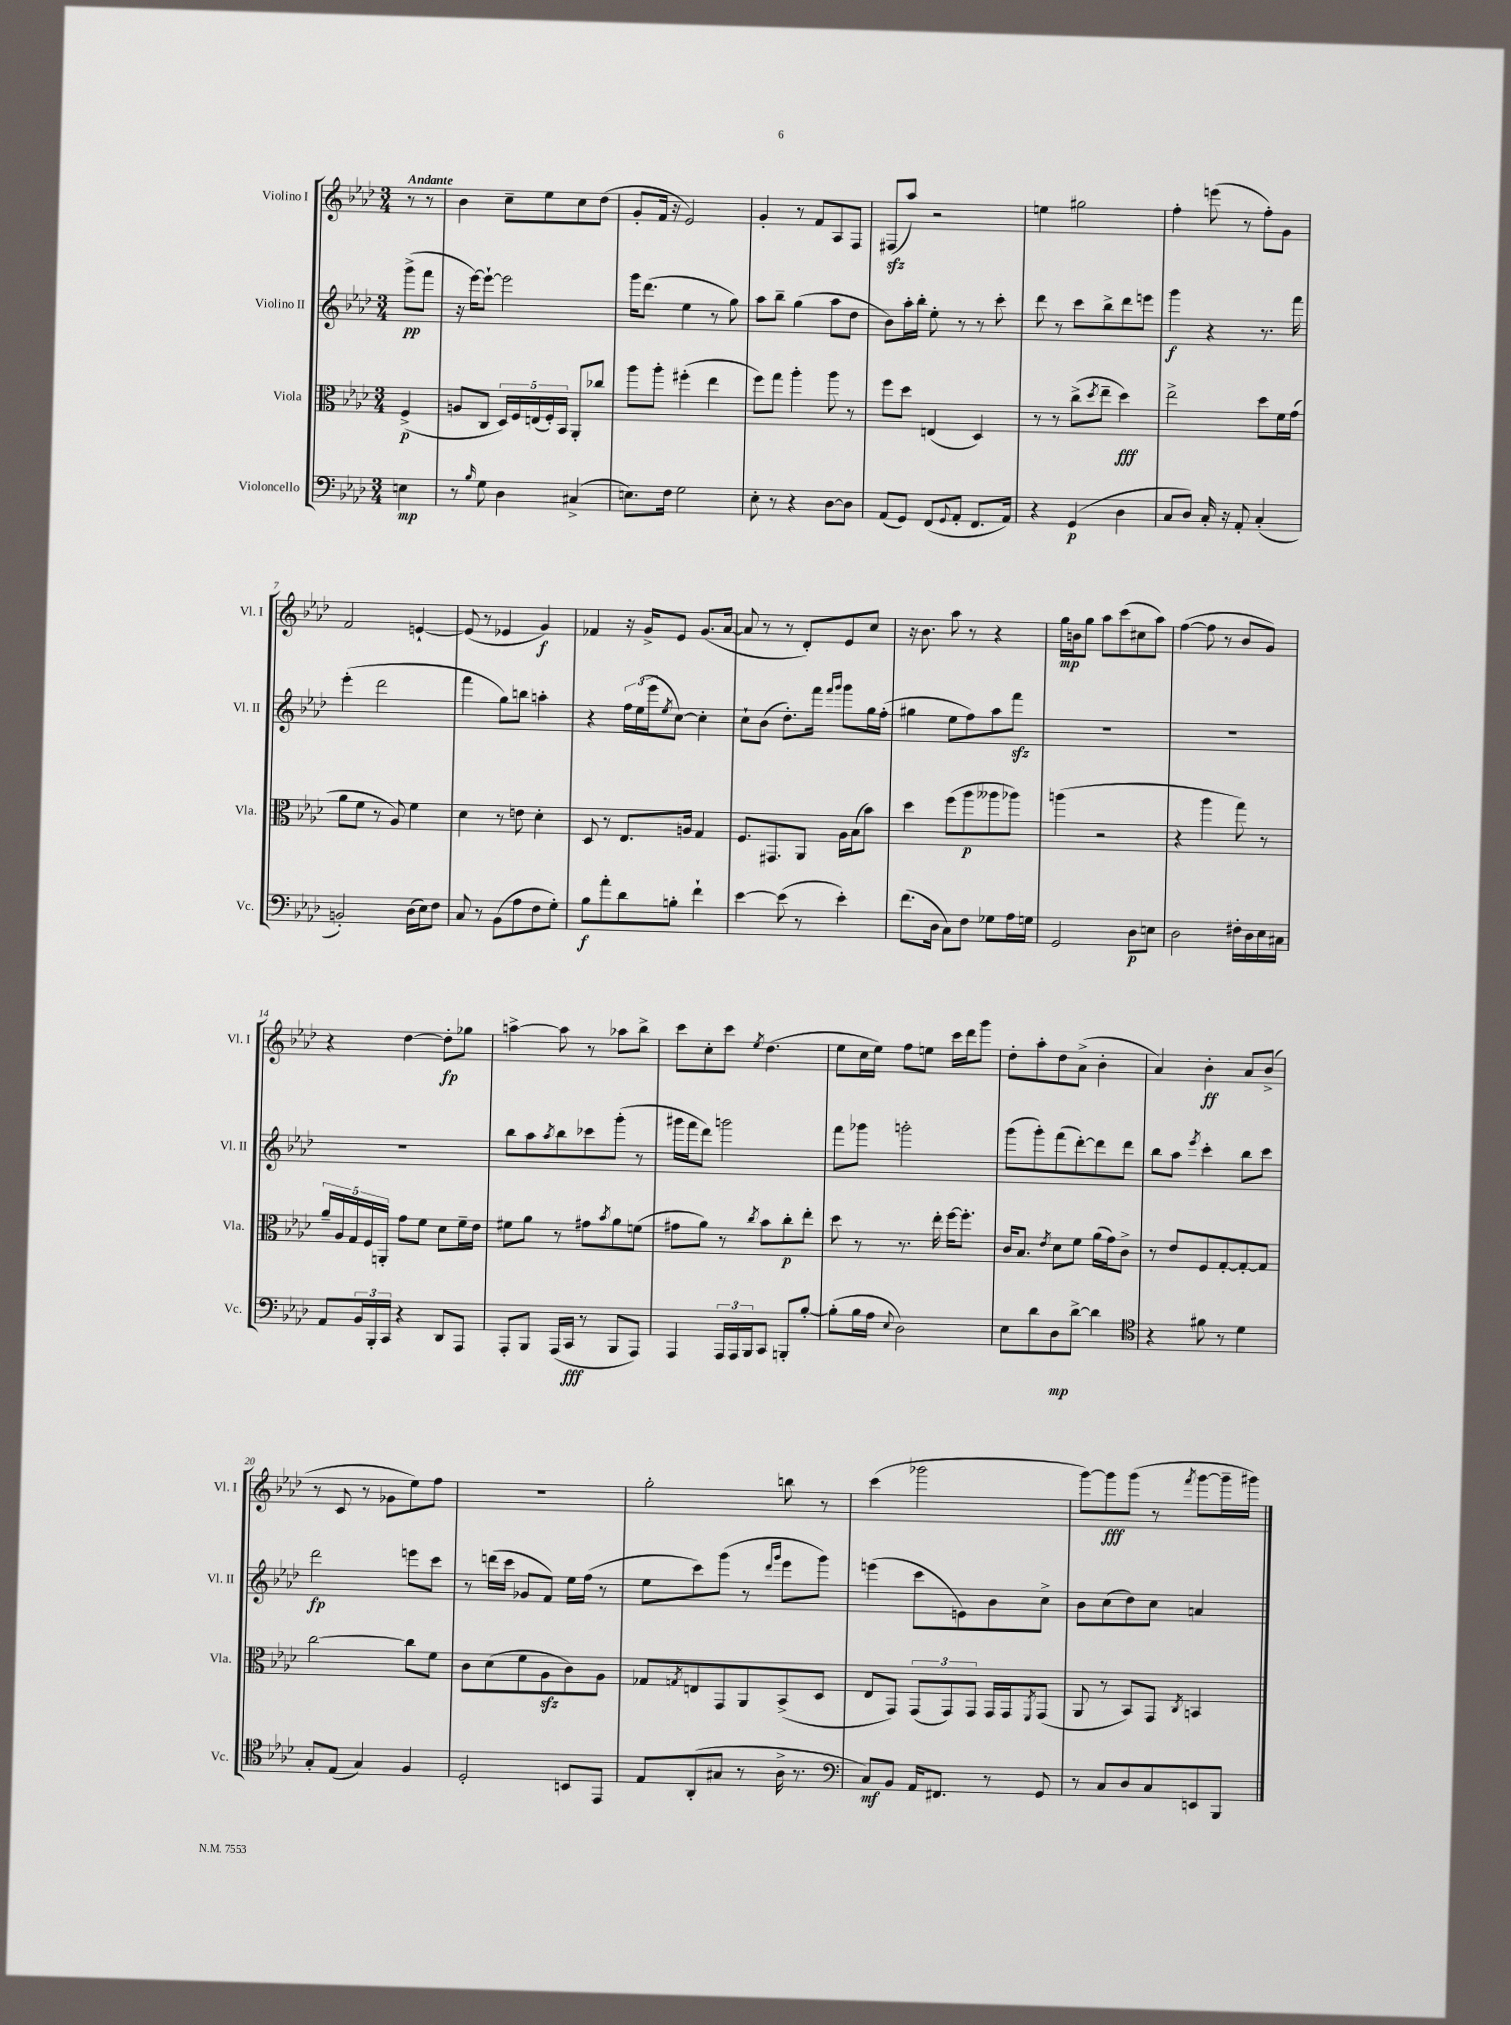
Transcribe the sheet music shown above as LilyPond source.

<<
\new StaffGroup <<
\new Staff = "s0" \with { instrumentName = "Violino I" shortInstrumentName = "Vl. I" } {
    \clef treble \key aes \major \numericTimeSignature \time 3/4 \partial 4 \tempo "Andante"
    r8 r8 |
    bes'4 c''8-- ees''8 c''8 des''8( |
    g'8-. f'16 r16 ees'2) |
    g'4-. r8 f'8 aes8 f8 |
    fis8\sfz( aes''8) r2 |
    e''4 gis''2 |
    f''4-. e'''8( r8 f''8-.) g'8 |
    f'2 e'4~-! |
    e'8( r8 ees'4 g'4\f) |
    fes'4 r16 g'16-> ees'8 g'8.( aes'16~ |
    aes'8 r8 r8 des'8-.) ees'8 c''8 |
    r16 bes'8. aes''8 r8 r4 |
    g''16\mp b'16 g''8 aes''8 c'''8( cis''8 aes''8) |
    f''4~( f''8 r8 bes'8 g'8) |
    r4 des''4~ des''8-.\fp ges''8 |
    a''4~-> a''8 r8 aes''8 bes''8-> |
    c'''8 c''8-. c'''8 \acciaccatura { ees''8 } des''4.( |
    ees''8 c''16 ees''16) f''8 e''8 c'''16 des'''16 g'''8 |
    des''8-. aes''8-. des''8 aes'8->( bes'4-. |
    aes'4) bes'4-.\ff aes'8 bes'8->( |
    r8 c'8 r8 ges'8 ees''8) f''8 |
    R2. |
    g''2-. b''8 r8 |
    c'''4( ges'''2 |
    g'''8~) g'''8\fff g'''8( r8 \acciaccatura { f'''8 } g'''8~ g'''16-- gis'''16) \bar "|." |
}
\new Staff = "s1" \with { instrumentName = "Violino II" shortInstrumentName = "Vl. II" } {
    \clef treble \key aes \major \numericTimeSignature \time 3/4 \partial 4
    g'''8->\pp( f'''8 |
    r16 ees'''16~) ees'''8~-! ees'''2 |
    g'''16 des'''8.( ees''4 r8 g''8) |
    aes''8 bes''8-- g''4( aes''8 des''8 |
    bes'8) aes''16-. bes''16-. ees''8-. r8 r8 c'''8-. |
    des'''8 r8 c'''8 bes''8-> des'''8 e'''8 |
    g'''4\f r4 r8. f'''16 |
    ees'''4-.( des'''2 |
    f'''4 g''8) b''8 a''4-. |
    r4 \tuplet 3/2 { f''16 ees''16( ees'''16 } \acciaccatura { ees''8 } c''8~) c''4-. |
    c''8-! bes'8( des''8.-.) f'''16 \grace { f'''16 g'''16 } g'''8 g''16 f''16-.( |
    gis''4 ees''8 f''8) aes''8 f'''8\sfz |
    R2. |
    R2. |
    R2. |
    bes''8 aes''8 \acciaccatura { aes''8 } bes''8 ces'''8 g'''8-.( r8 |
    gis'''16 f'''16 des'''8) g'''2 |
    f'''8 ges'''8 g'''2-. |
    g'''8( g'''8-.) f'''8( des'''8~-.) des'''8 des'''8 |
    bes''8 aes''8 \acciaccatura { ees'''8 } c'''4-. bes''8 c'''8 |
    des'''2\fp e'''8 c'''8 |
    r8 d'''16( c'''16 ges'8 f'8) ees''16 f''16( r8 |
    ees''8 c'''8) g'''8( r8 \grace { des'''16 g'''16 } ees'''8 g'''8) |
    e'''4( c'''8 e'8) bes'8 c''8-> |
    bes'8 c''8( des''8) c''8 a'4 \bar "|." |
}
\new Staff = "s2" \with { instrumentName = "Viola" shortInstrumentName = "Vla." } {
    \clef alto \key aes \major \numericTimeSignature \time 3/4 \partial 4
    f4->\p( |
    a8 c8 \tuplet 5/4 { des16) f16 e16( f16-.) bes,16 } aes,8-. ces''8 |
    aes''8 aes''8-. fis''4-.( ees''4 |
    f''8) g''8 aes''4-. aes''8 r8 |
    f''8 des''8 e4( des4) |
    r8 r8 c''8->( \acciaccatura { des''8 } ees''8-- des''4\fff) |
    ees''2-> des''8 f'16 g'16( |
    aes'8 f'8 r8 aes8) f'4 |
    des'4 r8 e'8 des'4-. |
    des8 r8 ees8. a16 g4 |
    f8. gis,8. aes,8 aes16 bes16( bes'8) |
    des''4 f''8( aes''8\p aeses''8 aes''8) |
    a''4( r2 |
    r4 aes''4 g''8) r8 |
    \tuplet 5/4 { aes'16-- aes16 g16 f16 a,16-. } g'8 f'8 des'8 f'16-- ees'16 |
    fis'8 aes'8 r8 gis'8 \acciaccatura { bes'8 } aes'8 f'8( |
    gis'8 aes'8) r8 \acciaccatura { c''8 } bes'8 c''8-.\p ees''8-. |
    des''8 r8 r8. ees''16-. f''16~ f''8.-. |
    c'16 bes8. \acciaccatura { ees'8 } des'8 f'8 aes'16( g'16) c'8-> |
    r8 ees'8 f8 g8~-. g8~-. g8 |
    c''2~ c''8 f'8 |
    c'8 des'8( f'8 aes8\sfz c'8) aes8 |
    ges8 \acciaccatura { g8 } e8 g,8 aes,8 bes,8->( des8 |
    ees8 g,8) \tuplet 3/2 { g,8( g,8) g,8 } g,16 g,16 \acciaccatura { f,8 } g,8( |
    aes,8 r8 bes,8) g,8 \acciaccatura { c8 } b,4 \bar "|." |
}
\new Staff = "s3" \with { instrumentName = "Violoncello" shortInstrumentName = "Vc." } {
    \clef bass \key aes \major \numericTimeSignature \time 3/4 \partial 4
    e4\mp |
    r8 \grace { bes16 } g8 des4 cis4->( |
    e8.) f16 g2 |
    ees8-. r8 r4 des8~ des8 |
    aes,8( g,8) f,8( \appoggiatura { g,8 } aes,8-. f,8. aes,16) |
    r4 g,4\p( des4 |
    c8 des8) c16-. r16 aes,8-. c4-.( |
    b,2-.) des16( ees16) f8 |
    c8 r8 bes,8( aes8 f8 g8-.) |
    bes8\f aes'8-. des'8 b8-. f'4-! |
    ees'4~ ees'8( r8 ees'4-.) |
    f'8.( des16 c8) f8 ges8 aes16 g16 |
    g,2 des8\p e8 |
    des2 fis16-. des16 ees16 cis16 |
    aes,8 \tuplet 3/2 { bes,16 bes,,16-. c,16 } r4 des,8 aes,,8 |
    aes,,8-. bes,,8 aes,,16( c,16\fff r8 bes,,8 aes,,8) |
    aes,,4 \tuplet 3/2 { aes,,16 aes,,16 bes,,16 } c,8 b,,8-. bes8~-. |
    bes8-.( bes16 aes16 \appoggiatura { ees8 } des2) |
    ees8 des'8 des8\mp des'8~-> des'4 |
    \clef tenor r4 fis'8 r8 des'4 |
    g8-. ees8( g4) f4 |
    des2-. b,8 ees,8 |
    ees8 aes,8-.( gis8 r8 aes16-> r8. |
    \clef bass c8\mf) bes,8 aes,16 fis,8. r8 g,8 |
    r8 c8 des8 c8 e,8 bes,,8 \bar "|." |
}
>>
>>
